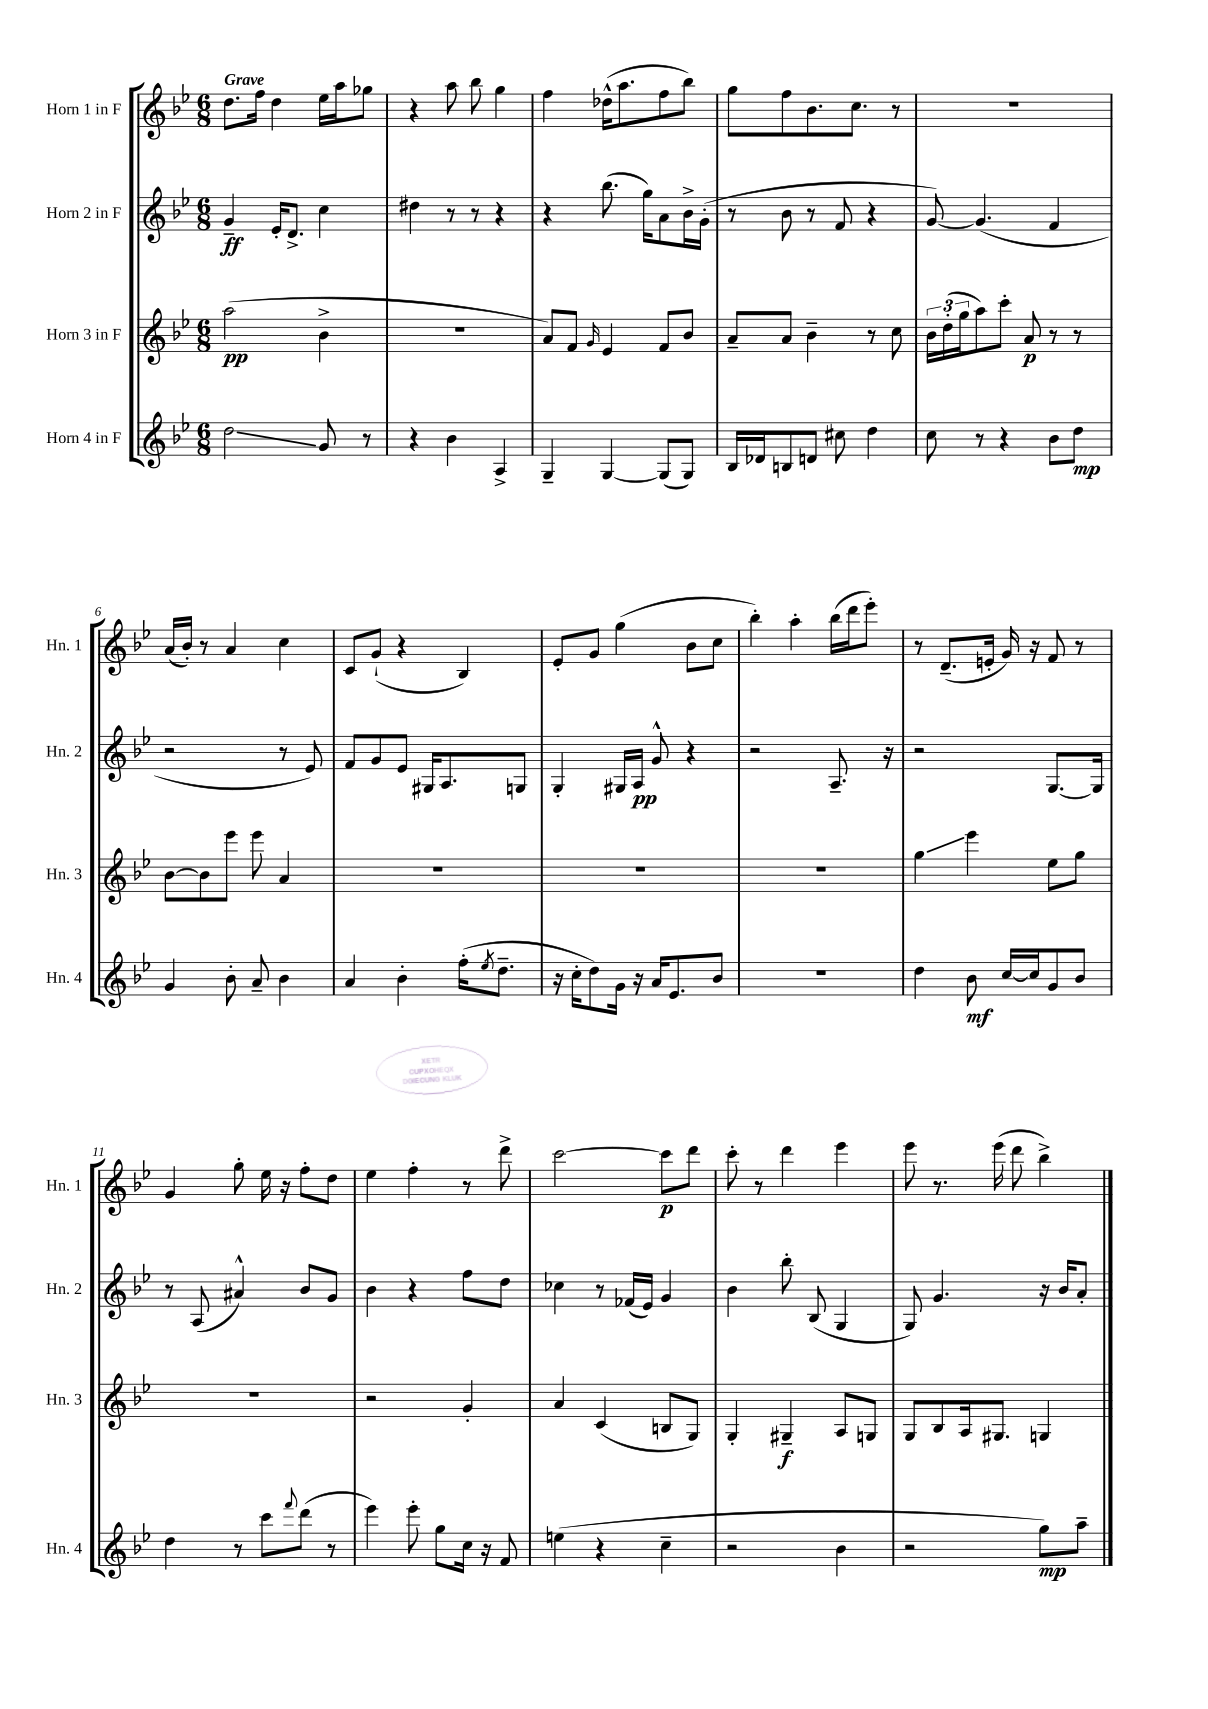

**kern	**kern	**kern	**kern
*staff4	*staff3	*staff2	*staff1
*clefG2	*clefG2	*clefG2	*clefG2
*k[b-e-]	*k[b-e-]	*k[b-e-]	*k[b-e-]
*M6/8	*M6/8	*M6/8	*M6/8
2dd\	(2aa\	4g~/	8.dd\L
.	.	.	16ff\Jk
.	.	16e-'/LK	4dd\
.	.	8.d^/J	.
8g/	4b-^\	4cc\	16ee-\LL
.	.	.	16aa\J
8r	.	.	8gg-\J
=	=	=	=
4r	2.r	4dd#\	4r
4b-\	.	8r	8aa\
.	.	8r	8bb-\
4A^/	.	4r	4gg\
=	=	=	=
4G~/	8a/L)	4r	4ff\
.	8f/J	.	.
.	16qqg/	.	.
[4G/	4e-/	(8.bb-\	(16dd-^^\LK
.	.	.	8.aa\
.	.	16gg\LK)	.
(8G/]L	8f/L	8a\	8ff\
8G/J)	8b-/J	16b-^\L	8bb-\J)
.	.	(16g'\JJ	.
=	=	=	=
16B-/LL	8a~/L	8r	8gg\L
16d-/J	.	.	.
8B/	8a/J	8b-\	8ff\
8d/J	4b-~\	8r	8.b-\
8cc#\	.	8f/	.
.	.	.	8.cc\J
4dd\	8r	4r	.
.	8cc\	.	8r
=	=	=	=
8cc\	24b-\LL	[8g/)	2.r
.	(24dd'\	.	.
.	24gg\J	.	.
8r	8aa\)	(4.g/]	.
4r	8ccc'\J	.	.
.	8a/	.	.
8b-\L	8r	4f/	.
8dd\J	8r	.	.
=	=	=	=
4g/	[8b-\L	2r	(16a/LL
.	.	.	16b-'/JJ)
.	8b-\]	.	8r
8b-'\	8eee-\J	.	4a/
8a~/	8eee-\	.	.
4b-\	4a/	8r	4cc\
.	.	8e-/)	.
=	=	=	=
4a/	2.r	8f/L	8c/L
.	.	8g/	(8g`/J
4b-'\	.	8e-/J	4r
.	.	16G#/LK	.
.	.	8.A/	.
(16ff'\LK	.	.	4B-/)
8qee-/	.	.	.
8.dd~\J	.	.	.
.	.	8G/J	.
=	=	=	=
16r	2.r	4G'/	8e-'/L
16cc'\LK	.	.	.
8dd\)	.	.	8g/J
16g\Jk	.	16G#/LL	(4gg\
16r	.	16A/JJ	.
16a/LK	.	8g^^/	.
8.e-/	.	.	.
.	.	4r	8b-\L
8b-/J	.	.	8cc\J
=	=	=	=
2.r	2.r	2r	4bb-'\)
.	.	.	4aa'\
.	.	8.A~/	(16bb-\LL
.	.	.	16ddd\J
.	.	.	8eee-'\J)
.	.	16r	.
=	=	=	=
4dd\	4gg\	2r	8r
.	.	.	(8.d~/L
8b-\	4eee-\	.	.
.	.	.	16e'/Jk
[16cc/LL	.	.	16g/)
16cc/]J	.	.	16r
8g/	8ee-\L	[8.G/L	8f/
8b-/J	8gg\J	.	8r
.	.	16G/]Jk	.
=	=	=	=
4dd\	2.r	8r	4g/
.	.	(8A/	.
8r	.	4a#^^/)	8gg'\
8ccc\L	.	.	16ee-\
.	.	.	16r
8qqfff/	.	.	.
(8ddd\J	.	8b-/L	8ff'\L
8r	.	8g/J	8dd\J
=	=	=	=
4eee-\)	2r	4b-\	4ee-\
8eee-'\	.	4r	4ff'\
8gg\L	.	.	.
16cc\Jk	4g'/	8ff\L	8r
16r	.	.	.
8f/	.	8dd\J	8ddd^\
=	=	=	=
(4ee\	4a/	4cc-\	[2ccc\
4r	(4c/	8r	.
.	.	(16f-/LL	.
.	.	16e-/JJ)	.
4cc~\	8B/L	4g/	8ccc\]L
.	8G/J)	.	8ddd\J
=	=	=	=
2r	4G'/	4b-\	8ccc'\
.	.	.	8r
.	4G#~/	8bb-'\	4ddd\
.	.	(8B-/	.
4b-\	8A/L	4G/	4eee-\
.	8G/J	.	.
=	=	=	=
2r	8G/L	8G/)	8eee-\
.	8B-/	4.g/	8.r
.	16A/k	.	.
.	8.G#/J	.	(16eee-\
.	.	.	8ddd\
8gg\L)	4G/	16r	4bb-^\)
.	.	16b-/LK	.
8aa~\J	.	8a'/J	.
==	==	==	==
*-	*-	*-	*-
